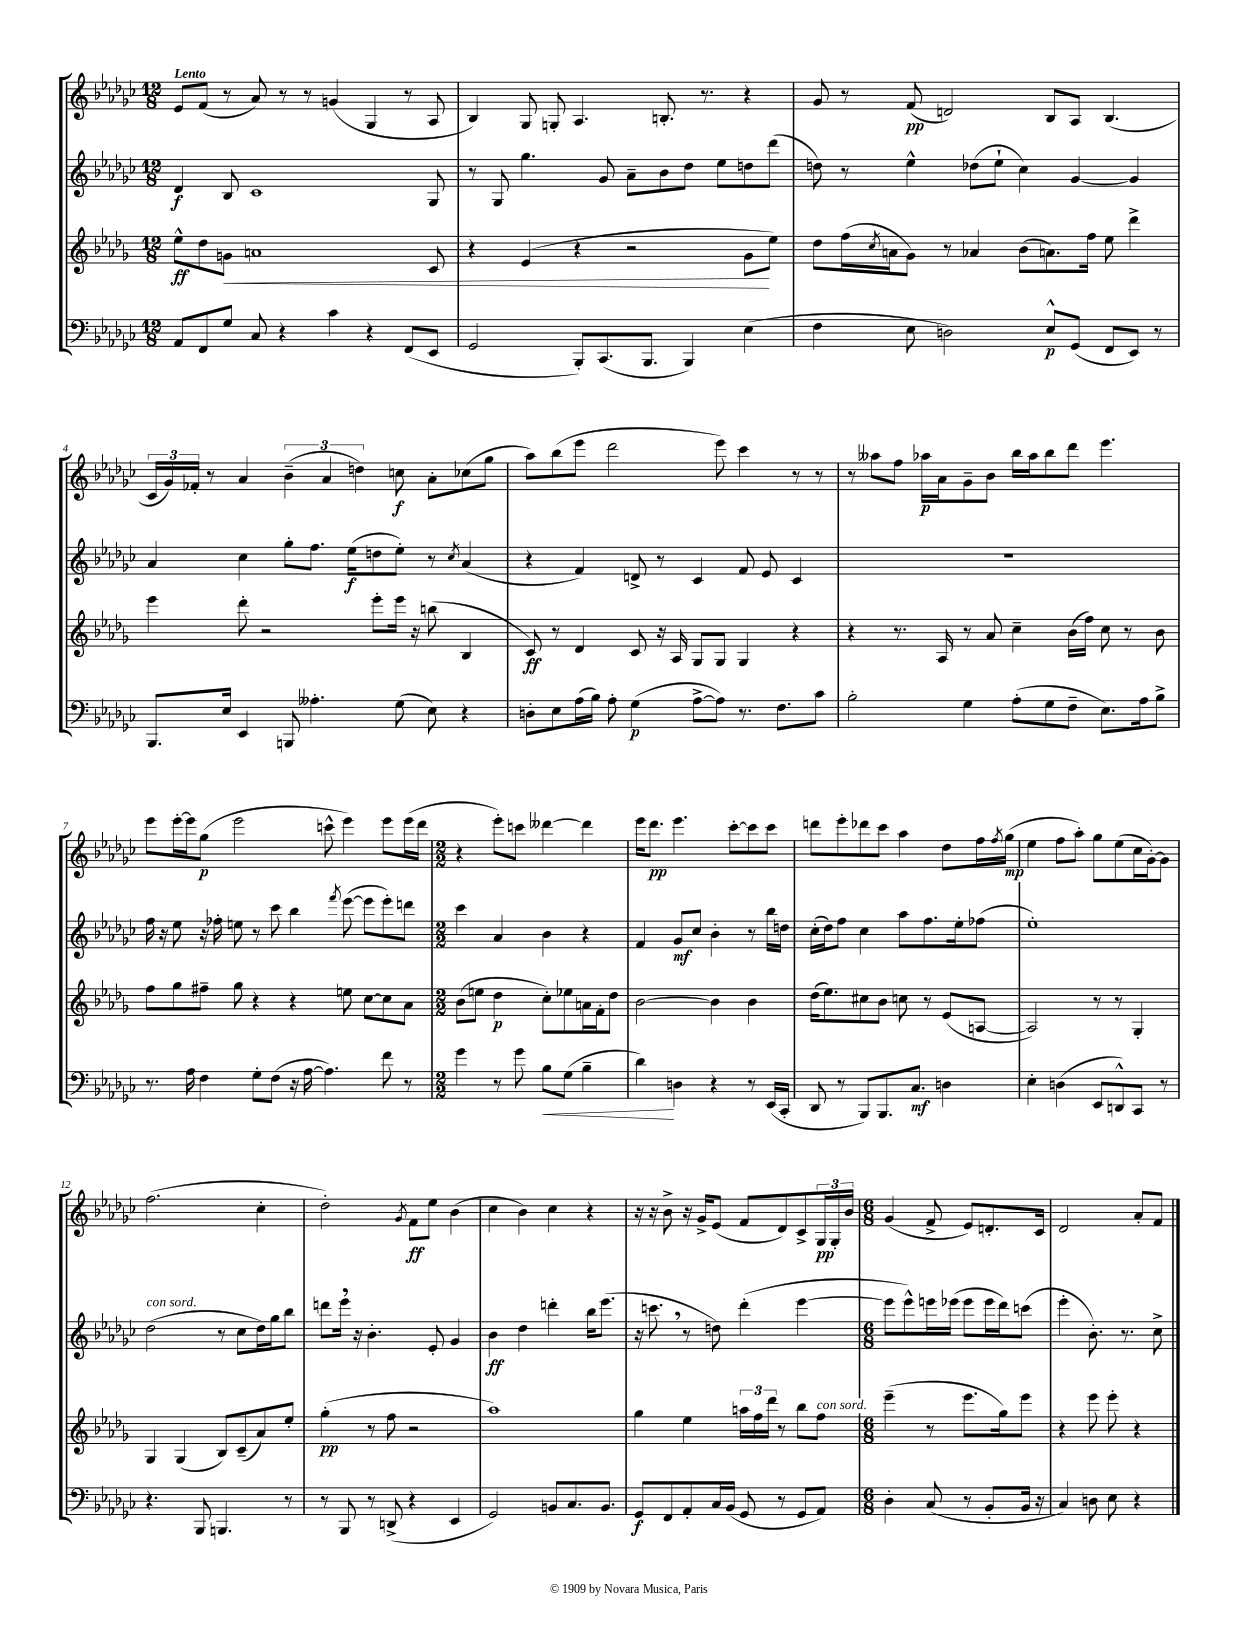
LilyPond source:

<<
\new StaffGroup <<
\new Staff = "s0" {
    \clef treble \key ges \major \numericTimeSignature \time 12/8 \tempo "Lento"
    ees'8 f'8( r8 aes'8) r8 r8 g'4( ges4 r8 aes8 |
    bes4) ges8 g8-. aes4. b8.-. r8. r4 |
    ges'8 r8 f'8\pp( d'2) bes8 aes8 bes4.( |
    \tuplet 3/2 { ces'16 ges'16) fes'16-. } r8 aes'4 \tuplet 3/2 { bes'4--( aes'4 d''4) } c''8\f aes'8-. ces''8( ges''8 |
    aes''8) bes''8( ees'''8 des'''2 ees'''8) ces'''4 r8 r8 |
    r8 aeses''8 f''8 aes''16\p aes'16 ges'8-- bes'8 bes''16 aes''16 bes''8 des'''8 ees'''4. |
    ees'''8 ees'''16~-. ees'''16 ges''8\p( ees'''2 c'''8-^ ees'''4) ees'''8 ees'''16( des'''16 |
    \numericTimeSignature \time 2/2 r4 ees'''8-.) c'''8 deses'''4~ deses'''4 |
    ees'''16 des'''8.\pp ees'''4. ces'''8~-. ces'''8 ces'''8 |
    d'''8 ees'''8-. des'''8 ces'''8 aes''4 des''8 f''16 \acciaccatura { f''8 } ges''16\mp( |
    ees''4 f''8 aes''8-.) ges''8 ees''8( ces''16 ges'16~-.) ges'8 |
    f''2.( ces''4-. |
    des''2-.) \acciaccatura { ges'8 } f'8\ff ees''8 bes'4( |
    ces''4 bes'4) ces''4 r4 |
    r16 r16 bes'8-> r16 ges'16-> ees'8( f'8 des'8) ces'8-> \tuplet 3/2 { ges16\pp ges16-. bes'16 } |
    \numericTimeSignature \time 6/8 ges'4( f'8-> ees'8) d'8.-. ces'16 |
    des'2 aes'8-. f'8 \bar "|." |
}
\new Staff = "s1" {
    \clef treble \key ges \major \numericTimeSignature \time 12/8
    des'4\f bes8 ces'1 ges8 |
    r8 ges8 ges''4. ges'8 aes'8-- bes'8 des''8 ees''8 d''8 des'''8( |
    d''8) r8 ees''4-^ des''8( ees''8-! ces''4) ges'4~ ges'4 |
    aes'4 ces''4 ges''8-. f''8. ees''16\f( d''8 ees''8-.) r8 \acciaccatura { ces''8 } aes'4( |
    r4 f'4) d'8-> r8 ces'4 f'8 ees'8 ces'4 |
    R1. |
    f''16 r16 ees''8 r16 fes''16-. e''8 r8 ces'''8 bes''4 \acciaccatura { f'''8 } ees'''8~( ees'''8 ees'''8-.) d'''8 |
    \numericTimeSignature \time 2/2 ces'''4 aes'4 bes'4 r4 |
    f'4 ges'8\mf ces''8 bes'4-. r8 bes''16 d''16 |
    ces''16-.( des''16) f''8 ces''4 aes''8 f''8. ees''16-. fes''8( |
    ees''1-.) |
    des''2^\markup { \italic "con sord." }( r8 ces''8 des''16) ges''16 bes''8 |
    d'''8 ees'''16 \breathe r16 bes'4.-. ees'8-. ges'4 |
    bes'4\ff des''4 d'''4-. bes''16 ees'''8.( |
    r16 c'''8. \breathe r8 d''8) des'''4-.( ees'''4~ |
    \numericTimeSignature \time 6/8 ees'''8 ees'''8-^) e'''16 ees'''16( ees'''8 ees'''16 des'''16) c'''8( |
    ees'''4-. bes'8.-.) r8. ces''8-> \bar "|." |
}
\new Staff = "s2" {
    \clef treble \key des \major \numericTimeSignature \time 12/8
    ees''8-^\ff des''8 g'8\< a'1 c'8 |
    r4 ees'4( r4 r2 ges'8\! ees''8) |
    des''8 f''16( \acciaccatura { c''8 } a'16 ges'8) r8 aes'4 bes'8( a'8.) f''16 ees''8 des'''4-> |
    ees'''4 des'''8-. r2 ees'''8-. ees'''16 r16 b''8( bes4 |
    c'8\ff) r8 des'4 c'8 r16 aes16 ges8 ges8 ges4 r4 |
    r4 r8. aes16 r8 aes'8 c''4-- bes'16( f''16) c''8 r8 bes'8 |
    f''8 ges''8 fis''8-- ges''8 r4 r4 e''8 c''8~ c''8 aes'8 |
    \numericTimeSignature \time 2/2 bes'8( e''8 des''4\p c''8-.) ees''8 a'16 f'16-. des''8 |
    bes'2~ bes'4 bes'4 |
    des''16( ees''8.) cis''8 bes'8 c''8 r8 ees'8( a8~ |
    a2) r8 r8 ges4-. |
    ges4 ges4( bes8) c'8--( aes'8) ees''8-. |
    ges''4-.\pp( r8 f''8 r2 |
    aes''1) |
    ges''4 ees''4 \tuplet 3/2 { a''16 f''16 des'''16 } r8 bes''8 f''8^\markup { \italic "con sord." } |
    \numericTimeSignature \time 6/8 ees'''4--( r8 ees'''8. ges''16) ees'''8 |
    r4 ees'''8 ees'''8-. r4 \bar "|." |
}
\new Staff = "s3" {
    \clef bass \key ges \major \numericTimeSignature \time 12/8
    aes,8 f,8 ges8 ces8 r4 ces'4 r4 f,8( ees,8 |
    ges,2 bes,,8-.) ces,8.( bes,,8. bes,,4) ees4( |
    f4 ees8 d2) ees8-^\p ges,8( f,8 ees,8) r8 |
    bes,,8. ees16 ees,4 b,,8 aeses4.-. ges8( ees8) r4 |
    d8-. ees8 aes16( bes16) aes8-. ges4\p( aes8~-> aes8) r8. f8. ces'8 |
    bes2-. ges4 aes8-.( ges8 f8-- ees8.) aes16 bes8-> |
    r8. aes16 f4 ges8-. f8( r16 aes16~ aes4.) f'8 r8 |
    \numericTimeSignature \time 2/2 ges'4 r8 ges'8 bes8\< ges8( bes4-- |
    des'4\!) d4 r4 r8 ees,16( ces,16-. |
    des,8 r8 bes,,8) bes,,8. ces8.\mf d4 |
    ees4-. d4( ees,8 d,8-^) ces,8 r8 |
    r4. bes,,8 b,,4. r8 |
    r8 bes,,8 r8 d,8->( r4 ees,4 |
    ges,2) b,8 ces8. b,8. |
    ges,8\f f,8 aes,8-. ces16 bes,16( ges,8 r8 ges,8 aes,8) |
    \numericTimeSignature \time 6/8 des4-. ces8( r8 bes,8-. bes,16 r16 |
    ces4) d8 ees8 r4 \bar "|." |
}
>>
>>
